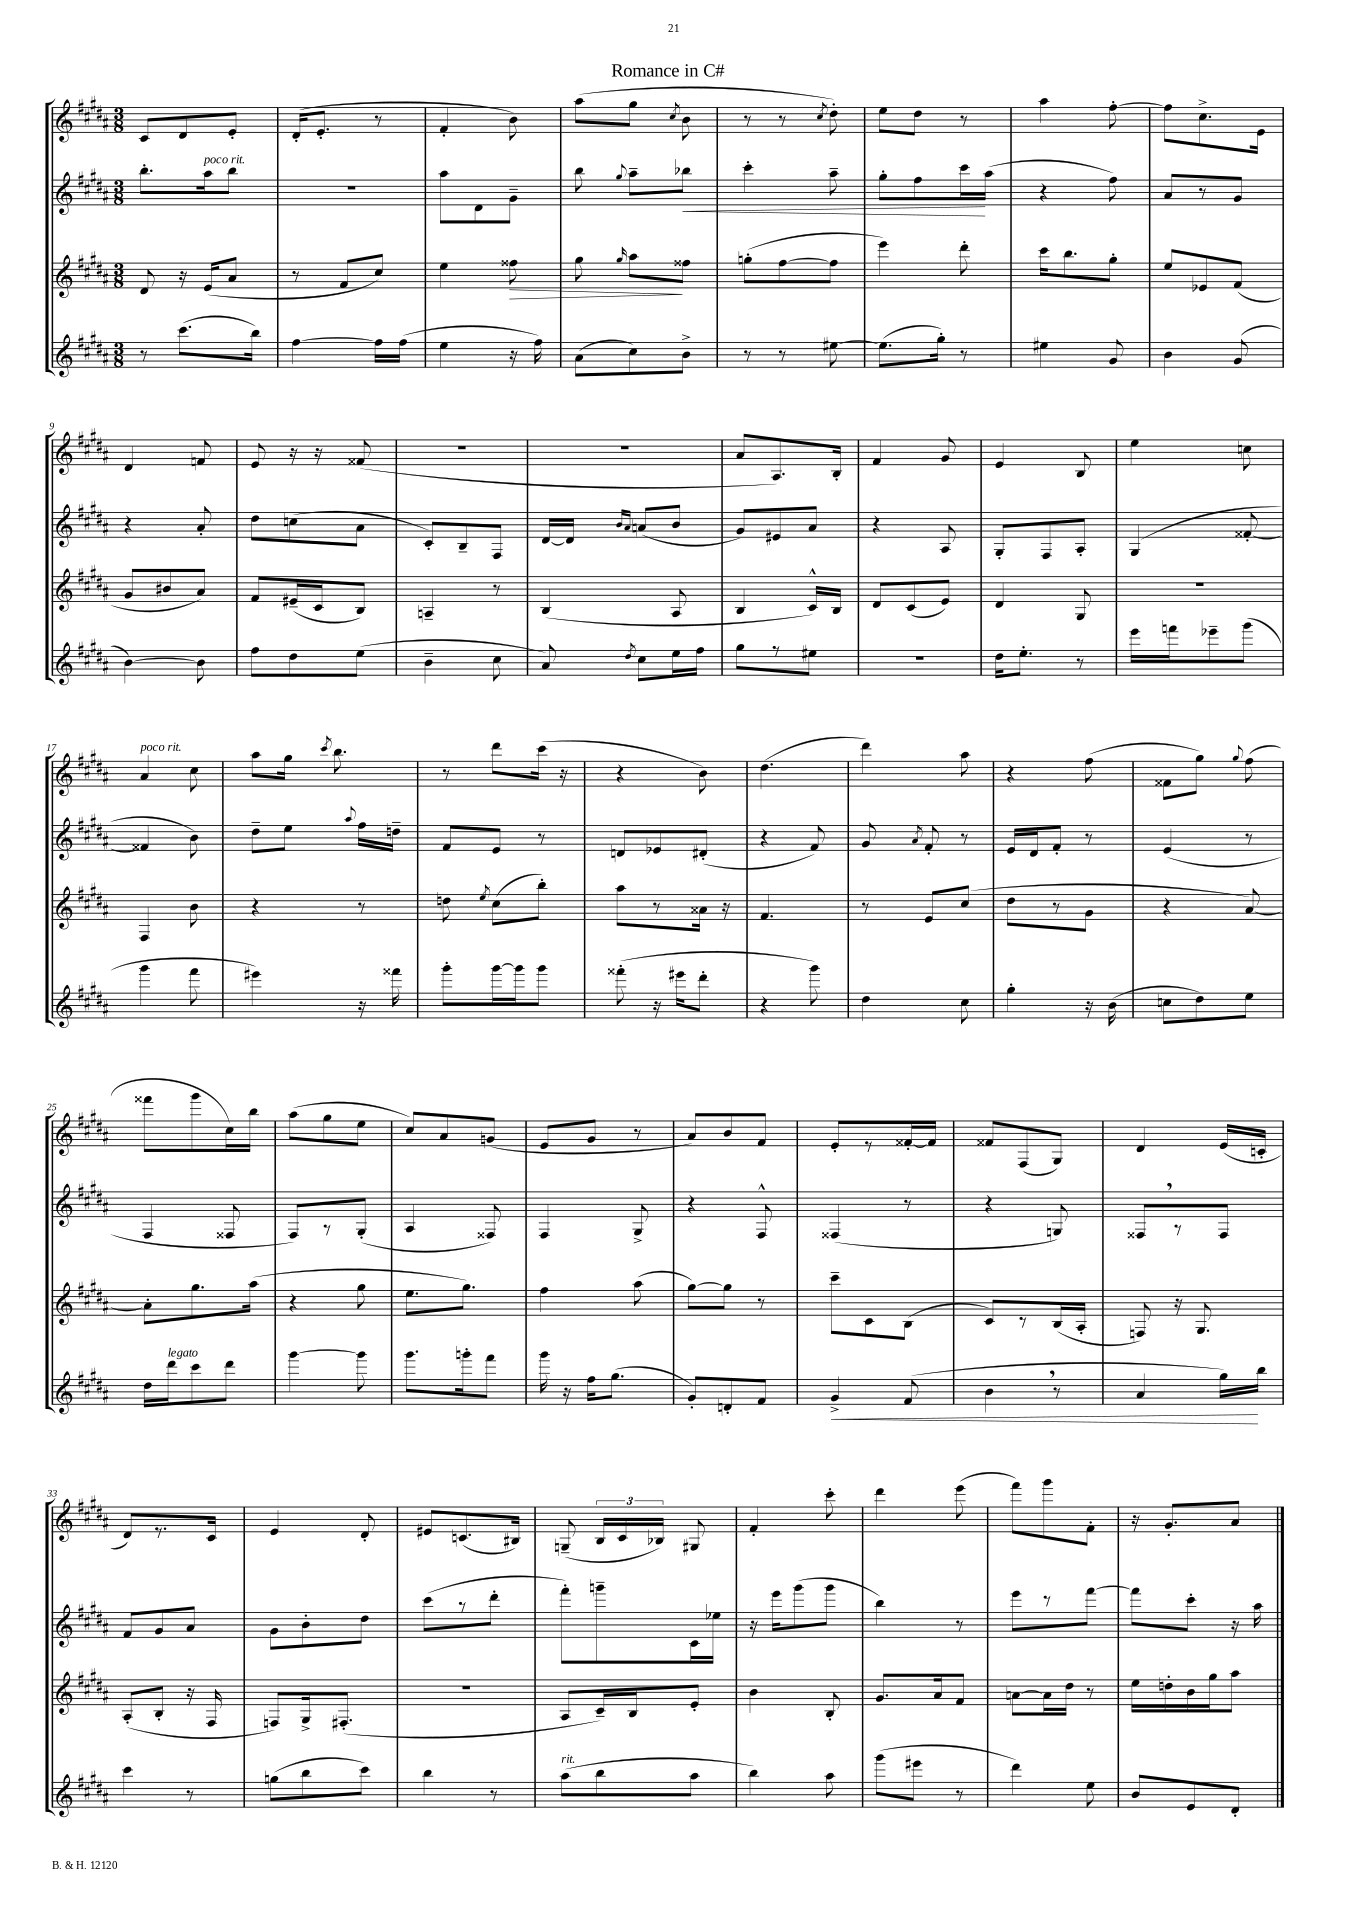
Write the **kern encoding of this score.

**kern	**dynam	**kern	**dynam	**kern	**dynam	**kern
*part4	*part4	*part3	*part3	*part2	*part2	*part1
*staff4	*staff4	*staff3	*staff3	*staff2	*staff2	*staff1
*clefG2	*	*clefG2	*	*clefG2	*	*clefG2
*k[f#c#g#d#a#]	*	*k[f#c#g#d#a#]	*	*k[f#c#g#d#a#]	*	*k[f#c#g#d#a#]
*M3/8	*	*M3/8	*	*M3/8	*	*M3/8
=1	=1	=1	=1	=1	=1	=1
8r	.	8d#/	.	8.bb'\L	.	8c#/L
(8.ccc#\L	.	16r	.	.	.	8d#/
!	!	!	!	!LO:TX:a:i:t=poco rit.	!	!
.	.	(16e/KL	.	16aa#\k	.	.
.	.	8a#/J	.	8bb\J	.	8e'/J
16bb\Jk)	.	.	.	.	.	.
=2	=2	=2	=2	=2	=2	=2
[4ff#\	.	8r	.	4.r	.	(16d#'/KL
.	.	.	.	.	.	8.e'/J
.	.	8f#/L	.	.	.	.
16ff#\LL]	.	8cc#/J)	.	.	.	8r
(16ff#\JJ	.	.	.	.	.	.
=3	=3	=3	=3	=3	=3	=3
4ee\	.	4ee\	.	8aa#\L	.	4f#'/
.	.	.	.	8d#\	.	.
!	!	!	!LO:HP:b	!	!	!
16r	.	8ff##X\	>	8g#~\J	.	8b\)
16ff#\)	.	.	.	.	.	.
=4	=4	=4	=4	=4	=4	=4
(8a#\L	.	8gg#\	.	8bb\	.	(8aa#\L
.	.	16qqgg#/	.	8qqgg#/	.	.
8cc#\)	.	8aa#\L	.	8aa#~\L	.	8gg#\J
.	.	.	.	.	.	8qcc#/
!	!	!	!	!	!LO:HP:b	!
8b^\J	.	8ff##X\J	]	8bb-X\J	<	8b\
=5	=5	=5	=5	=5	=5	=5
8r	.	(8ggn'\L	.	4ccc#'\	.	8r
8r	.	[8ff#\	.	.	.	8r
.	.	.	.	.	.	8qcc#/
[8ee#X\	.	8ff#\J]	.	8aa#~\	.	8dd#'\)
=6	=6	=6	=6	=6	=6	=6
(8.ee#\L]	.	4eee\)	.	8gg#'\L	.	8ee\L
.	.	.	.	8ff#\	.	8dd#\J
16gg#'\Jk)	.	.	.	.	.	.
8r	.	8ddd#'\	.	16ccc#\L	.	8r
.	.	.	.	(16aa#\JJ	[	.
=7	=7	=7	=7	=7	=7	=7
4ee#X\	.	16ccc#\KL	.	4r	.	4aa#\
.	.	8.bb\	.	.	.	.
8g#/	.	8gg#'\J	.	8ff#\)	.	[8ff#'\
=8	=8	=8	=8	=8	=8	=8
4b\	.	8ee/L	.	8a#/L	.	8ff#\L]
.	.	8e-X/	.	8r	.	8.cc#^\
(8g#/	.	(8f#/J	.	8g#/J	.	.
.	.	.	.	.	.	16e\Jk
!!LO:LB:g=z
=9	=9	=9	=9	=9	=9	=9
[4b\)	.	8g#/L	.	4r	.	4d#/
.	.	8b#X/	.	.	.	.
8b\]	.	8a#/J)	.	8a#'/	.	8fn/
=10	=10	=10	=10	=10	=10	=10
8ff#\L	.	8f#/L	.	8dd#\L	.	8e/
8dd#\	.	(16e#X~/L	.	(8ccn\	.	16r
.	.	16c#/J	.	.	.	16r
(8ee\J	.	8B/J)	.	8a#\J	.	(8f##X/
=11	=11	=11	=11	=11	=11	=11
4b~\	.	4An~/	.	8c#'/L)	.	4.r
.	.	.	.	8B~/	.	.
8cc#\	.	8r	.	8F#/J	.	.
=12	=12	=12	=12	=12	=12	=12
8a#/)	.	(4B/	.	[16d#/LL	.	4.r
.	.	.	.	16d#/JJ]	.	.
.	.	.	.	16qqb/LL	.	.
8qdd#/	.	.	.	16qqa#/JJ	.	.
8cc#\L	.	.	.	(8an/L	.	.
16ee\L	.	8A#/	.	8b/J	.	.
16ff#\JJ	.	.	.	.	.	.
=13	=13	=13	=13	=13	=13	=13
8gg#\L	.	4B/	.	8g#/L)	.	8a#/L
8r	.	.	.	8e#X/	.	8.A#/)
8ee#X\J	.	16c#^^/LL)	.	8a#/J	.	.
.	.	16B/JJ	.	.	.	16B'/Jk
=14	=14	=14	=14	=14	=14	=14
4.r	.	8d#/L	.	4r	.	4f#/
.	.	(8c#/	.	.	.	.
.	.	8e/J)	.	8A#/	.	8g#/
=15	=15	=15	=15	=15	=15	=15
16dd#\KL	.	4d#/	.	8G#'/L	.	4e/
8.ee'\J	.	.	.	.	.	.
.	.	.	.	8F#/	.	.
8r	.	8G#/	.	8A#'/J	.	8B/
=16	=16	=16	=16	=16	=16	=16
16eee\LL	.	4.r	.	(4G#/	.	4ee\
16fffn\J	.	.	.	.	.	.
8eee-X~\	.	.	.	.	.	.
(8ggg#\J	.	.	.	[8f##X'/	.	8ccn\
!!LO:LB:g=z
=17	=17	=17	=17	=17	=17	=17
!	!	!	!	!	!	!LO:TX:a:i:t=poco rit.
4ggg#\	.	4F#/	.	4f##X/]	.	4a#/
8fff#\	.	8b\	.	8b\)	.	8cc#\
=18	=18	=18	=18	=18	=18	=18
4eee#X\)	.	4r	.	8dd#~\L	.	8aa#\L
.	.	.	.	8ee\J	.	16gg#\Jk
.	.	.	.	.	.	8qccc#/
.	.	.	.	.	.	8.bb\
.	.	.	.	8qqaa#/	.	.
16r	.	8r	.	16ff#\LL	.	.
16fff##X\	.	.	.	16ddn~\JJ	.	.
=19	=19	=19	=19	=19	=19	=19
8ggg#'\L	.	8ddn\	.	8f#/L	.	8r
.	.	8qee/	.	.	.	.
[16ggg#\L	.	(8cc#\L	.	8e/J	.	8ddd#\L
16ggg#\J]	.	.	.	.	.	.
8ggg#\J	.	8bb'\J)	.	8r	.	(16ccc#\Jk
.	.	.	.	.	.	16r
=20	=20	=20	=20	=20	=20	=20
(8fff##X'\	.	8aa#\L	.	8dn/L	.	4r
16r	.	8r	.	8e-X/	.	.
16eee#X\KL	.	.	.	.	.	.
8ddd#'\J	.	16a##X\Jk	.	(8d#X'/J	.	8b\)
.	.	16r	.	.	.	.
=21	=21	=21	=21	=21	=21	=21
4r	.	4.f#/	.	4r	.	(4.dd#\
8ggg#\)	.	.	.	8f#/)	.	.
=22	=22	=22	=22	=22	=22	=22
4dd#\	.	8r	.	8g#/	.	4ddd#\)
.	.	.	.	8qa#/	.	.
.	.	8e/L	.	8f#'/	.	.
8cc#\	.	(8cc#/J	.	8r	.	8aa#\
=23	=23	=23	=23	=23	=23	=23
4gg#'\	.	8dd#\L	.	16e/LL	.	4r
.	.	.	.	16d#/J	.	.
.	.	8r	.	8f#'/J	.	.
16r	.	8g#\J	.	8r	.	(8ff#\
(16b\	.	.	.	.	.	.
=24	=24	=24	=24	=24	=24	=24
8ccn\L	.	4r	.	(4e/	.	8f##X\L
8dd#\)	.	.	.	.	.	8gg#\J)
.	.	.	.	.	.	8qqgg#/
8ee\J	.	[8a#/)	.	8r	.	(8ff#\
!!LO:LB:g=z
=25	=25	=25	=25	=25	=25	=25
16dd#\LL	.	8a#'\L]	.	4F#/	.	8fff##X\L
!LO:TX:a:i:t=legato	!	!	!	!	!	!
16ddd#\J	.	.	.	.	.	.
8ccc#\	.	8.gg#\	.	.	.	8ggg#\
8ddd#\J	.	.	.	8F##X/	.	16cc#\L)
.	.	(16aa#\Jk	.	.	.	16bb\JJ
=26	=26	=26	=26	=26	=26	=26
[4ggg#\	.	4r	.	8F#/L)	.	(8aa#\L
.	.	.	.	8r	.	8gg#\
8ggg#\]	.	8gg#\	.	(8G#'/J	.	8ee\J
=27	=27	=27	=27	=27	=27	=27
8.ggg#\L	.	8.ee\L	.	4A#/	.	8cc#/L)
.	.	.	.	.	.	8a#/
16gggn'\k	.	8.gg#\J)	.	.	.	.
8fff#\J	.	.	.	8F##X/)	.	(8gn/J
=28	=28	=28	=28	=28	=28	=28
16ggg#\	.	4ff#\	.	4F#/	.	8e/L
16r	.	.	.	.	.	.
16ff#\KL	.	.	.	.	.	8g#/J
(8.gg#\J	.	.	.	.	.	.
.	.	(8aa#\	.	8G#^/	.	8r
=29	=29	=29	=29	=29	=29	=29
8g#'/L)	.	[8gg#\L)	.	4r	.	8a#/L)
8dn'/	.	8gg#\J]	.	.	.	8b/
8f#/J	.	8r	.	8F#^^/	.	8f#/J
=30	=30	=30	=30	=30	=30	=30
!	!LO:HP:b	!	!	!	!	!
4g#^/	<	8ccc#~\L	.	(4F##X/	.	8e'/L
.	.	8c#\	.	.	.	8r
(8f#/	.	(8B\J	.	8r	.	[16f##X'/L
.	.	.	.	.	.	16f##/JJ]
=31	=31	=31	=31	=31	=31	=31
4b,\	.	8c#/L)	.	4r	.	8f##X/L
.	.	8r	.	.	.	(8F#/
8r	.	(16B/L	.	8Gn/)	.	8G#/J)
.	.	16A#'/JJ	.	.	.	.
=32	=32	=32	=32	=32	=32	=32
4a#/	.	8Fn/)	.	8F##X,/L	.	4d#/
.	.	16r	.	8r	.	.
.	.	8.G#/	.	.	.	.
16gg#\LL)	.	.	.	8F##/J	.	(16e/LL
16bb\JJ	[	.	.	.	.	16cn'/JJ
!!LO:LB:g=z
=33	=33	=33	=33	=33	=33	=33
4ccc#\	.	(8A#'/L	.	8f#/L	.	8d#/L)
.	.	8B'/J	.	8g#/	.	8.r
8r	.	16r	.	8a#/J	.	.
.	.	16F#/	.	.	.	16c#/Jk
=34	=34	=34	=34	=34	=34	=34
(8ggn\L	.	8Fn/L)	.	8g#\L	.	4e/
8bb\	.	16G#^/k	.	8b'\	.	.
.	.	(8.F#X'/J	.	.	.	.
8ccc#\J)	.	.	.	8dd#\J	.	8d#'/
=35	=35	=35	=35	=35	=35	=35
4bb\	.	4.r	.	(8ccc#\L	.	8e#X/L
.	.	.	.	8r	.	(8.cn/
8r	.	.	.	8ddd#'\J	.	.
.	.	.	.	.	.	16B#X/Jk)
=36	=36	=36	=36	=36	=36	=36
!LO:TX:a:i:t=rit.	!	!	!	!	!	!
(8aa#\L	.	8A#/L	.	8fff#'\L)	.	(8Gn~/
8bb\	.	16c#~/L)	.	8gggn~\	.	24B/LL
.	.	.	.	.	.	24c#/
.	.	16B/J	.	.	.	.
.	.	.	.	.	.	24B-X/JJ)
8aa#\J	.	8e'/J	.	16c#\L	.	8G#X/
.	.	.	.	16ee-X\JJ	.	.
=37	=37	=37	=37	=37	=37	=37
4bb\)	.	4b\	.	16r	.	4f#'/
.	.	.	.	16eee\KL	.	.
.	.	.	.	(8ggg#\	.	.
8aa#\	.	8B'/	.	8ggg#\J	.	8ccc#'\
=38	=38	=38	=38	=38	=38	=38
(8ggg#\L	.	8.g#/L	.	4bb\)	.	4ddd#\
8eee#X\J	.	.	.	.	.	.
.	.	16a#/k	.	.	.	.
8r	.	8f#/J	.	8r	.	(8eee\
=39	=39	=39	=39	=39	=39	=39
4ddd#\)	.	[8an\L	.	8eee\L	.	8fff#\L)
.	.	16a\L]	.	8r	.	8ggg#\
.	.	16dd#\JJ	.	.	.	.
8ee\	.	8r	.	[8fff#\J	.	8f#'\J
=40	=40	=40	=40	=40	=40	=40
8b/L	.	16ee\LL	.	8fff#\L]	.	16r
.	.	16ddn'\	.	.	.	8.g#'/L
8e/	.	16b\	.	8ccc#'\J	.	.
.	.	16gg#\J	.	.	.	.
8d#'/J	.	8aa#\J	.	16r	.	8a#/J
.	.	.	.	16aa#\	.	.
==	==	==	==	==	==	==
*-	*-	*-	*-	*-	*-	*-
